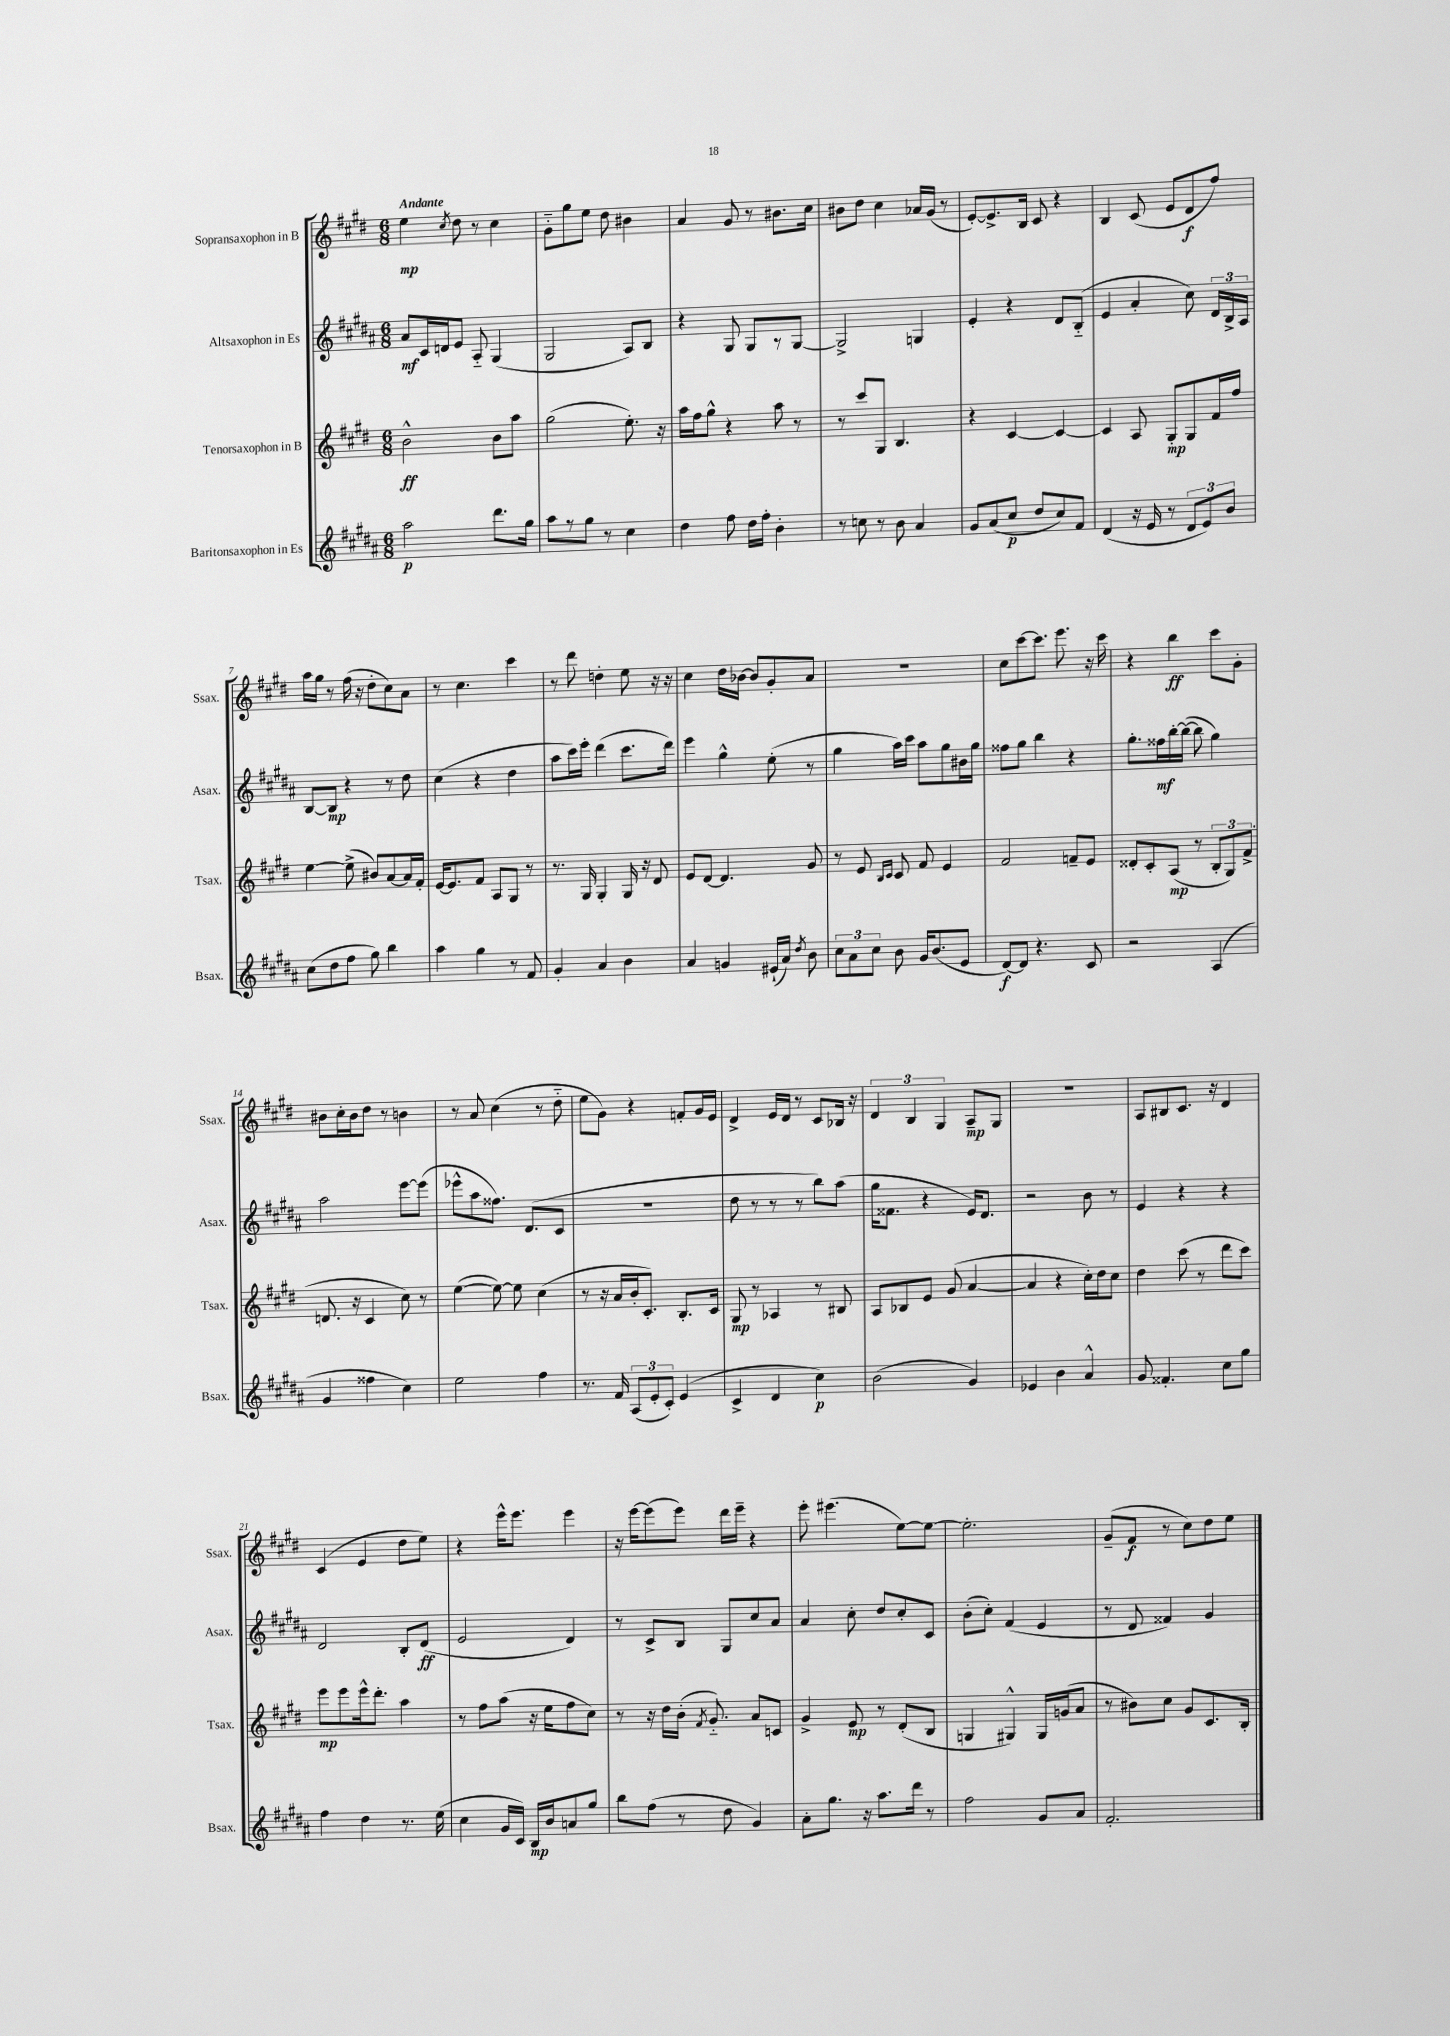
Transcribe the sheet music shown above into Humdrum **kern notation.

**kern	**kern	**kern	**kern
*staff4	*staff3	*staff2	*staff1
*clefG2	*clefG2	*clefG2	*clefG2
*k[f#c#g#d#a#]	*k[f#c#g#d#]	*k[f#c#g#d#a#]	*k[f#c#g#d#]
*M6/8	*M6/8	*M6/8	*M6/8
2aa#	2b^^	8a#	4ee
.	.	16c#	.
.	.	16d	.
.	.	.	8qcc#
.	.	8e	8dd#
.	.	8A#'~	8r
8.ddd#	8b	(4G#	4cc#
.	8aa	.	.
16gg#	.	.	.
=	=	=	=
8aa#	(2gg#	2G#	8g#'~
8r	.	.	8gg#
8gg#	.	.	8ee
8r	.	.	8dd#
4cc#	8.ee')	8A#)	4b#
.	.	8B	.
.	16r	.	.
=	=	=	=
4dd#	16aa	4r	4a
.	16ff#	.	.
.	8gg#^^	.	.
8ff#	4r	8G#	8g#
16dd#	.	8G#	8r
16ff#'	.	.	.
4b'	8aa	8r	8.b#
.	8r	[8G#	.
.	.	.	16cc#
=	=	=	=
8r	8r	2G#^]	8b#
8cc	8ccc#	.	8dd#
8r	8G#	.	4cc#
8b	4.B	.	.
4a#	.	4G	16a-
.	.	.	(16g#
.	.	.	8r
=	=	=	=
8g#	4r	4e'	[8e')
(8a#	.	.	8.e^]
8cc#	[4c#	4r	.
.	.	.	16B
8dd#	.	.	8c#
8cc#)	4c#_	8d#	4r
8f#	.	(8B'~	.
=	=	=	=
(4d#	4c#]	4e	4B
16r	8A	4a#'	(8c#
16e	.	.	.
8r	8G#'	.	8e
12d#	8G#	8cc#)	8d#
12e)	.	.	.
.	16f#	24d#	8ff#)
12b	.	24B^	.
.	16ff#	.	.
.	.	24A#	.
=	=	=	=
(8cc#	[4ee	[8B	16aa
.	.	.	16gg#
8dd#	.	8B]	8r
8ff#	(8ee^]	4r	(16ff#
.	.	.	16r
8gg#)	8b#)	.	8dd#'
4bb	[8a	8r	8cc#)
.	16a]	8dd#	8a
.	16f#'	.	.
=	=	=	=
4aa#	[16e	(4cc#	8r
.	8.e]	.	.
.	.	.	4.cc#
4gg#	8f#	4r	.
.	8A	.	.
8r	8G#	4dd#	4ccc#
8f#	8r	.	.
=	=	=	=
4g#'	8.r	8aa#	8r
.	.	16ccc#)	8ddd#
.	16G#	16eee'	.
4a#	4G#'	(4ddd#	4dd'
4b	16G#	8.ccc#	8ee
.	16r	.	.
.	8d#	.	16r
.	.	16ddd#)	16r
=	=	=	=
4a#	8e	4eee	4cc#
.	[8d#	.	.
4g	4.d#]	4gg#^^	16dd#
.	.	.	[16b-
.	.	.	8b-]
(16e#`	.	(8ee'	8g#'
16a#)	.	.	.
8qdd#	.	.	.
8b	8g#	8r	8a
=	=	=	=
12cc#	8r	4gg#	2.r
12a#	.	.	.
.	8e	.	.
12cc#	.	.	.
.	16qqB	.	.
.	16qqc#	.	.
8b	8c#	16aa#)	.
.	.	16ccc#	.
16g#	8f#	8aa#	.
(8.b	.	.	.
.	4e	8gg#	.
8e	.	16b#	.
.	.	16gg#	.
=	=	=	=
[8d#)	2f#	8ff##	8cc#
8d#]	.	8gg#	[8ccc#
4.r	.	4bb	8.ccc#]
.	.	.	8.eee
.	8f~	4r	.
8c#	8e	.	16r
.	.	.	16ccc#
=	=	=	=
2r	8d##'	8.gg#'	4r
.	8c#'	.	.
.	.	16ff##	.
.	(8A	[16bb'	4bb
.	.	(16bb_	.
.	8r	8bb]	.
(4A#	12B'	4gg#)	8ccc#
.	12G#)	.	.
.	.	.	8g#'
.	(12f#^	.	.
=	=	=	=
4g#	8.d	2aa#	8b#
.	.	.	16cc#'
.	16r	.	16b#
4ff##	4c#	.	8dd#
.	.	.	8r
4cc#)	8cc#)	[8eee	4b
.	8r	(8eee]	.
=	=	=	=
2ee	([4ee	8eee-^^	8r
.	.	8aa#	8a
.	8ee_)	8.ff##)	(4cc#
.	8ee]	.	.
.	.	(8.d#	.
4ff#	(4cc#	.	8r
.	.	8c#	8dd#'~
=	=	=	=
8.r	8r	2.r	8ee
.	16r	.	8g#)
16f#	16a	.	.
(12A#	16b'	.	4r
.	8.c#')	.	.
12e'	.	.	.
12c#')	.	.	.
(4e	8.B'	.	8f'
.	.	.	16g#
.	16c#	.	16e
=	=	=	=
4c#^	8G#	8dd#	4d#^
.	8r	8r	.
4d#	4A-	8r	16e
.	.	.	16d#
.	.	8r	8r
4cc#)	8r	8bb)	8c#
.	8B#	(8aa#	16B-
.	.	.	16r
=	=	=	=
(2b	8A	16gg#	6d#
.	.	8.f##	.
.	8B-	.	.
.	.	.	6B
.	8e	4r	.
.	.	.	6G#
.	(8g#	.	.
4g#)	[4a	16e)	8A~
.	.	8.d#	.
.	.	.	8G#
=	=	=	=
4e-	4a]	2r	2.r
4b	4r	.	.
4a#^^	16cc#')	8b	.
.	16dd#	.	.
.	8cc#	8r	.
=	=	=	=
8g#	4dd#	4e	8A
4.f##'	.	.	8B#
.	(8ccc#	4r	8.c#
.	8r	.	.
.	.	.	16r
8cc#	8ddd#	4r	4d#
8gg#	8ccc#)	.	.
=	=	=	=
4ff#	8eee	2d#	(4c#
.	8eee	.	.
4dd#	16eee^^	.	4e
.	8.ddd#'	.	.
8.r	4aa	8B'	8dd#
.	.	(8d#	8ee)
(16ee	.	.	.
=	=	=	=
4cc#	8r	2e	4r
.	8ff#	.	.
16g#	(8aa	.	16eee^^
16c#)	.	.	8.eee
16B	16r	.	.
16b	16ee	.	.
8a	8ff#	4d#)	4eee
8gg#	8cc#)	.	.
=	=	=	=
8bb	8r	8r	16r
.	.	.	[16eee
(8ff#	16r	8c#^	(8eee]
.	16dd#	.	.
8r	(16b'	8B	8eee)
.	8qf#	.	.
.	8.g#'~)	.	.
8dd#	.	8G#	16ddd#
.	.	.	16eee~
4g#)	8a	8cc#	4r
.	8c	8a#	.
=	=	=	=
8a#'	4g#^	4a#	8eee'
8.gg#	.	.	(4.eee#
.	8e	8cc#'	.
16r	.	.	.
8.aa#	8r	8dd#	.
.	(8d#'	8cc#'	[8ee)
16ddd#	.	.	.
8r	8B	8c#	8ee_
=	=	=	=
2ff#	4G	(8b'	2.ee']
.	.	8cc#')	.
.	4G#^^)	(4f#	.
8g#	16G#	4e	.
.	(16g	.	.
8a#	8a	.	.
=	=	=	=
2.f#'	8r	8r	(8g#~
.	8b#)	8d#	8f#
.	8cc#	4f##)	8r
.	8g#	.	8cc#)
.	8.c#	4g#	8dd#
.	.	.	8ee
.	16B'	.	.
==	==	==	==
*-	*-	*-	*-
